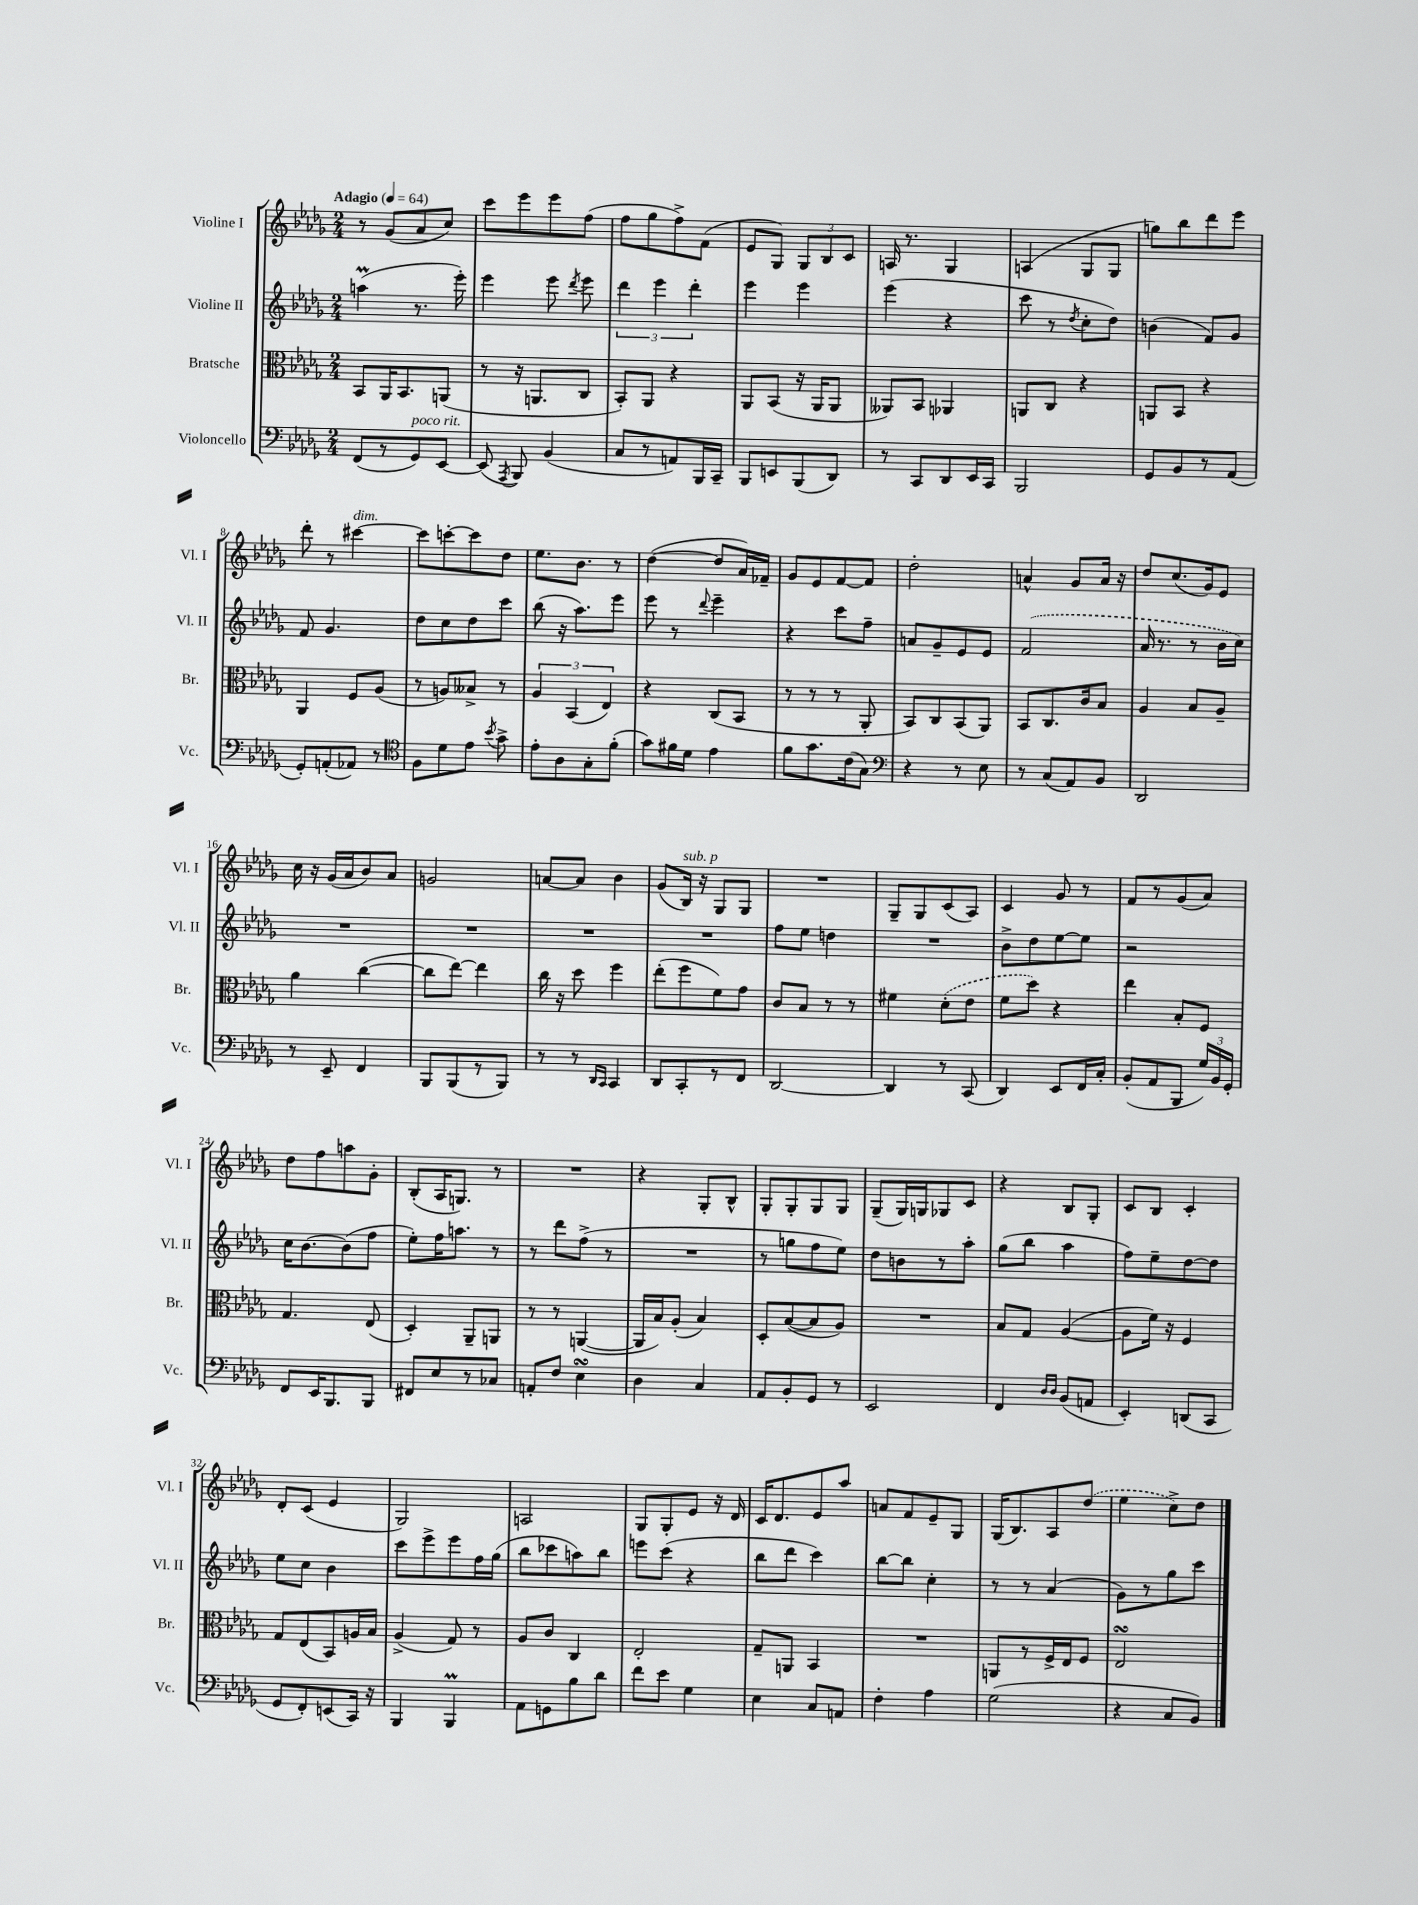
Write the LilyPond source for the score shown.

<<
\new StaffGroup <<
\new Staff = "s0" \with { instrumentName = "Violine I" shortInstrumentName = "Vl. I" } {
    \clef treble \key des \major \numericTimeSignature \time 2/4 \tempo "Adagio" 4 = 64
    \autoBeamOff r8 ges'8[( aes'8 c''8]) |
    c'''8[ ees'''8 ees'''8 f''8]( |
    f''8[ ges''8 f''8->) f'8]( |
    ees'8[ ges8]) \tuplet 3/2 { ges8[ bes8 c'8] } |
    a16 r8. ges4 |
    a4( ges8[ ges8] |
    g''8[) bes''8 des'''8 ees'''8] |
    des'''8-. r8 cis'''4~^\markup { \italic "dim." } |
    cis'''8[ c'''8~-. c'''8 des''8] |
    ees''8.[ bes'8.] r8 |
    des''4~( des''8[ aes'16) fes'16]-- |
    ges'8[ ees'8 f'8~ f'8] |
    des''2-. |
    a'4-^ ges'8[ a'16] r16 |
    des''8[ c''8.( ges'16) ees'8] |
    c''16 r16 ges'16[( aes'16 bes'8) aes'8] |
    g'2 |
    a'8[~ a'8] bes'4 |
    ges'8[( bes16]^\markup { \italic "sub. p" }) r16 ges8[ ges8] |
    R2 |
    ges8[-- ges8 c'8( aes8]) |
    c'4 ges'8 r8 |
    f'8[ r8 ges'8( aes'8]) |
    des''8[ f''8 a''8 ges'8]-. |
    bes8[-.( aes16 g8.]) r8 |
    R2 |
    r4 ges8[-. bes8]-^ |
    ges8[-. ges8-. ges8 ges8] |
    ges8[--( ges16) g16 ges8 c'8] |
    r4 bes8[ ges8]-. |
    c'8[ bes8] c'4-. |
    des'8[-. c'8]( ees'4 |
    ges2) |
    a2 |
    ges8[ ges8-. ees'8] r16 des'16 |
    c'16[ des'8. ees'8 aes''8] |
    a'8[ f'8 ees'8-- ges8] |
    ges16[( bes8.) aes8 \once \slurDashed des''8]( |
    ees''4 c''8[->) des''8] \bar "|." |
}
\new Staff = "s1" \with { instrumentName = "Violine II" shortInstrumentName = "Vl. II" } {
    \clef treble \key des \major \numericTimeSignature \time 2/4
    \autoBeamOff a''4\prall( r8. ees'''16-.) |
    ees'''4 ees'''8 \acciaccatura { des'''8 } ees'''8 |
    \tuplet 3/2 { des'''4 ees'''4 des'''4-. } |
    ees'''4 ees'''4 |
    ees'''4( r4 |
    c'''8 r8 \acciaccatura { des''8 } c''8[-. des''8]) |
    b'4( f'8[) ges'8] |
    f'8 ges'4. |
    des''8[ c''8 des''8 c'''8] |
    bes''8( r16 aes''8.[) ees'''8] |
    ees'''8 r8 \appoggiatura { des'''8 } ees'''4-- |
    r4 c'''8[ f''8]-- |
    a'8[ ges'8-- ees'8 ees'8] |
    \once \slurDashed f'2( |
    aes'16 r8. r8 bes'16[ c''16]) |
    R2 |
    R2 |
    R2 |
    R2 |
    f''8[ ees''8] d''4 |
    R2 |
    bes'8[-> des''8 ees''8~ ees''8] |
    r2 |
    c''16[ bes'8.~ bes'8( f''8] |
    ees''8[-.) f''16 a''8.] r8 |
    r8 des'''8[ f''8]->( r8 |
    R2 |
    r8 g''8[ f''8 ees''8]) |
    des''8[ b'8 r8 aes''8]-. |
    ges''8[( bes''8] aes''4 |
    f''8[) ees''8-- des''8~ des''8] |
    ees''8[ c''8] bes'4 |
    c'''8[ ees'''8-> ees'''8 f''16 ges''16]( |
    bes''8[ ces'''8 a''8) bes''8] |
    e'''8[ c'''8]( r4 |
    bes''8[ des'''8] c'''4) |
    bes''8[~ bes''8] c''4-. |
    r8 r8 aes'4( |
    ges'8[) r8 ges''8 c'''8] \bar "|." |
}
\new Staff = "s2" \with { instrumentName = "Bratsche" shortInstrumentName = "Br." } {
    \clef alto \key des \major \numericTimeSignature \time 2/4
    \autoBeamOff bes,8[ aes,16 bes,8. a,8]( |
    r8 r16 a,8.[ c8] |
    bes,8[-.) aes,8] r4 |
    aes,8[ bes,8]( r16 aes,16[ aes,8] |
    aeses,8[) bes,8] aes,4 |
    a,8[ c8] r4 |
    a,8[ bes,8] r4 |
    aes,4 f8[ aes8]( |
    r8 a8[) beses8]-> r8 |
    \tuplet 3/2 { aes4 bes,4( ees4) } |
    r4 c8[( bes,8] |
    r8 r8 r8 aes,8-. |
    bes,8[) c8 bes,8( aes,8]) |
    bes,8[ c8. c'16 bes8] |
    aes4 bes8[ aes8]-- |
    aes'4 c''4~( |
    c''8[ ees''8]~) ees''4 |
    c''16 r16 des''8 f''4 |
    ees''8[-.( f''8 f'8) ges'8] |
    c'8[ bes8] r8 r8 |
    fis'4 \once \slurDashed des'8[-.( ees'8] |
    f'8[ des''8]) r4 |
    ees''4 bes8[-. f8] |
    ges4. ees8( |
    des4-.) aes,8[-- a,8] |
    r8 r8 a,4~( |
    a,16[ bes16) aes8]-.( bes4) |
    des8[-. bes8~( bes8 aes8]) |
    R2 |
    bes8[ ges8] aes4~( |
    aes8[ f'16]) r16 f4 |
    ges8[ ees8( bes,8) a16 bes16] |
    aes4->( ges8) r8 |
    aes8[ c'8] c4 |
    ees2-. |
    ges8[-- a,8] bes,4 |
    R2 |
    a,8[ r8 f16-> ees16 f8] |
    ees2\turn \bar "|." |
}
\new Staff = "s3" \with { instrumentName = "Violoncello" shortInstrumentName = "Vc." } {
    \clef bass \key des \major \numericTimeSignature \time 2/4
    \autoBeamOff f,8[( r8 ges,8^\markup { \italic "poco rit." }) ees,8]~ |
    ees,8( \acciaccatura { aes,,8 } bes,,8) bes,4( |
    c8[ r8 a,8) bes,,16 c,16]-- |
    bes,,8[ e,8 bes,,8( des,8]) |
    r8 c,8[ des,8 ees,16 c,16] |
    bes,,2 |
    ges,8[ bes,8 r8 aes,8]( |
    ges,8[-.) a,8-.( aes,8]) r8 |
    \clef tenor f8[ des'8 ees'8] \acciaccatura { bes'8 } ges'8-> |
    ees'8[-. aes8 ges8-. f'8]-.( |
    ges'8[) fis'16 des'16] ees'4 |
    f'8[ ges'8. c'16( ges8]) |
    \clef bass r4 r8 ees8 |
    r8 c8[( aes,8) bes,8] |
    des,2 |
    r8 ees,8-- f,4 |
    bes,,8[ bes,,8( r8 bes,,8]) |
    r8 r8 \grace { des,16[ c,16] } c,4 |
    des,8[ c,8-. r8 f,8] |
    des,2~ |
    des,4 r8 c,8( |
    des,4) ees,8[ f,16 c16]-. |
    bes,8[-.( aes,8 bes,,8] \tuplet 3/2 { ges16[) bes,16 ges,16]-. } |
    f,8[ ees,16 bes,,8. bes,,8] |
    fis,8[ ees8 r8 ces8] |
    a,8[-. f8] ees4\turn |
    des4 c4 |
    aes,8[ bes,8-. ges,8] r8 |
    ees,2 |
    f,4 \grace { des16[ des16] } bes,8[( a,8] |
    ees,4-.) d,8[( c,8] |
    ges,8[ f,8-.) e,8( c,16]) r16 |
    bes,,4 bes,,4\prall |
    aes,8[ g,8 bes8 des'8] |
    f'8[ ees'8] ges4 |
    ees4 c8[ a,8] |
    f4-. aes4 |
    ges2( |
    r4 c8[ bes,8]) \bar "|." |
}
>>
>>
